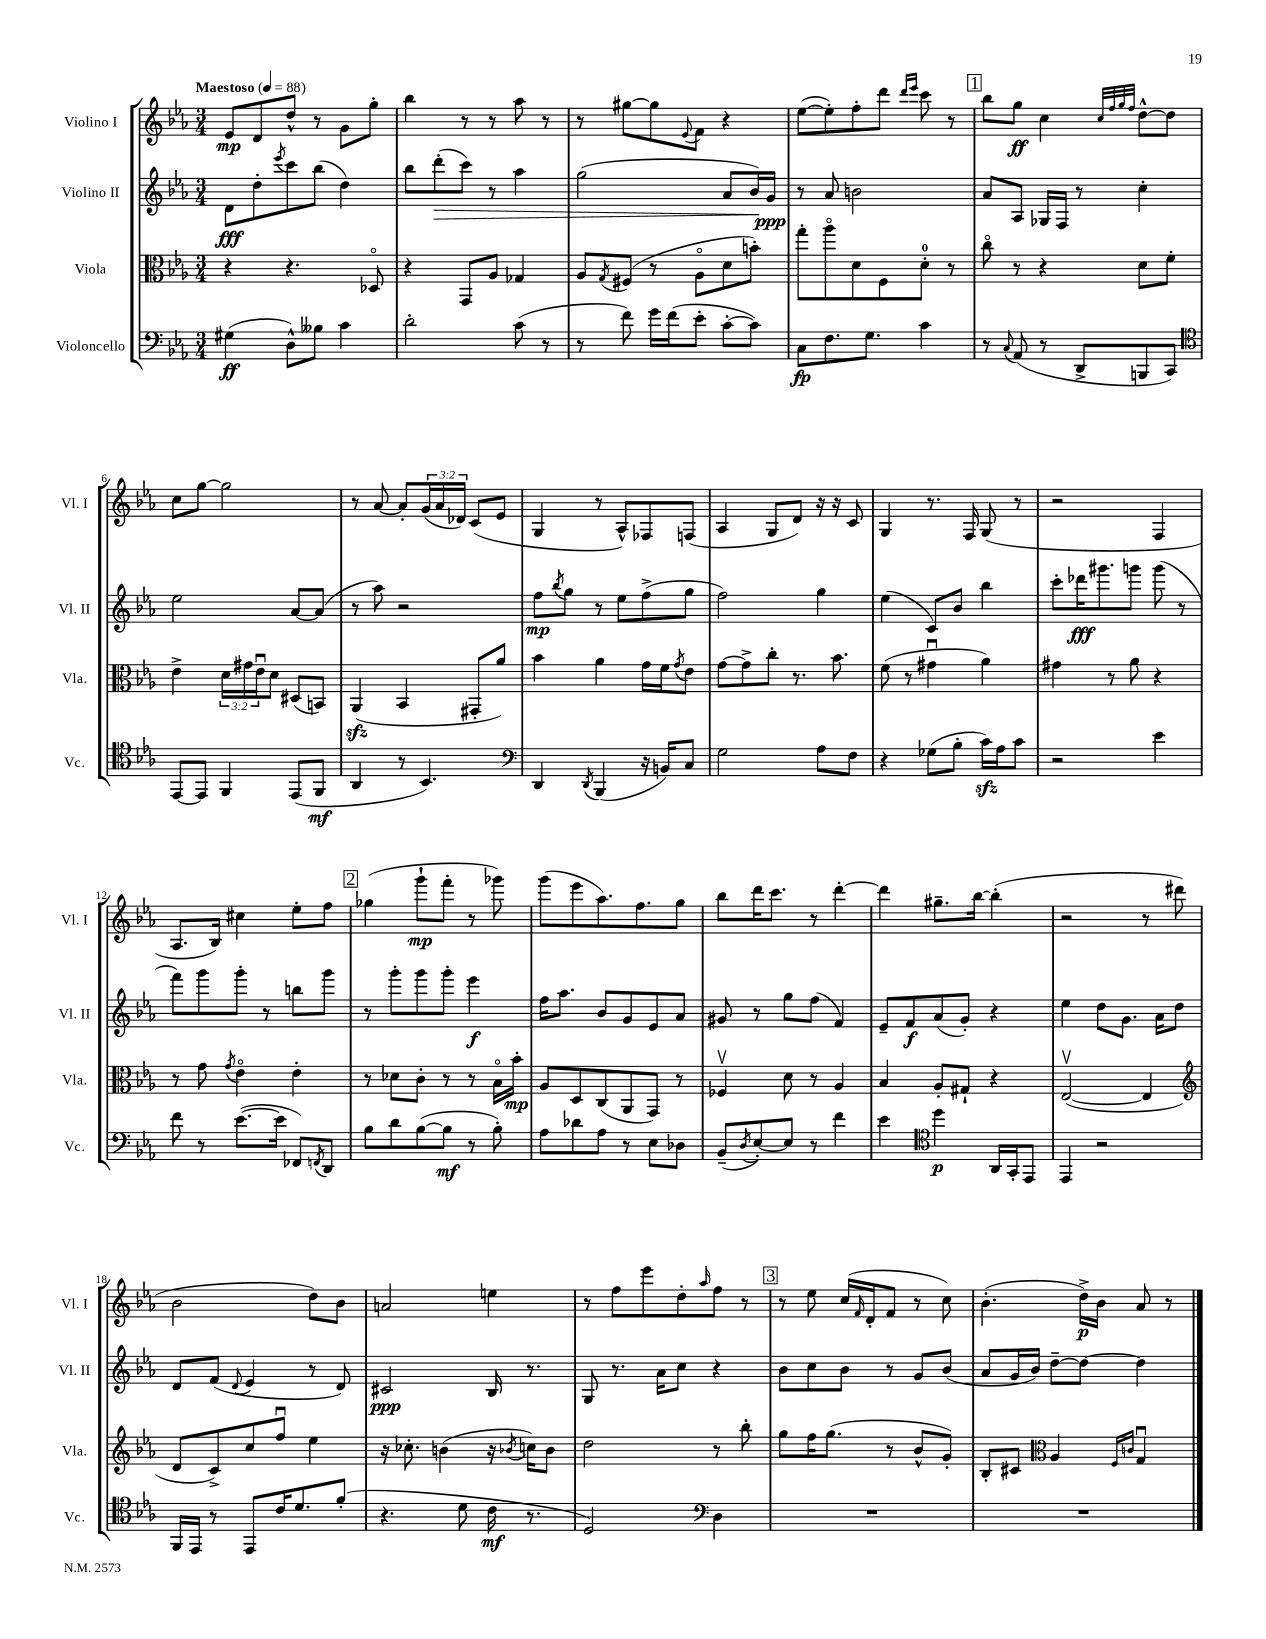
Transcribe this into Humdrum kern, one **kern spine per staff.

**kern	**dynam	**kern	**dynam	**kern	**dynam	**kern	**dynam
*part4	*part4	*part3	*part3	*part2	*part2	*part1	*part1
*staff4	*staff4	*staff3	*staff3	*staff2	*staff2	*staff1	*staff1
*I"Violoncello	*	*I"Viola	*	*I"Violino II	*	*I"Violino I	*
*I'Vc.	*	*I'Vla.	*	*I'Vl. II	*	*I'Vl. I	*
*clefF4	*	*clefC3	*	*clefG2	*	*clefG2	*
*k[b-e-a-]	*	*k[b-e-a-]	*	*k[b-e-a-]	*	*k[b-e-a-]	*
*M3/4	*	*M3/4	*	*M3/4	*	*M3/4	*
*MM88	*	*MM88	*	*MM88	*	*MM88	*
=1	=1	=1	=1	=1	=1	=1	=1
!	!	!	!	!	!	!LO:TX:a:B:t=Maestoso	!
(4G#X\	ff	4r	.	8d\L	fff	8e-/L	mp
.	.	.	.	8dd'\	.	8d/	.
.	.	.	.	8qeee-/	.	.	.
8D^^\L)	.	4.r	.	8ccc\	.	8dd^^/J	.
8B--X\J	.	.	.	(8bb-\J	.	8r	.
4c\	.	.	.	4dd\)	.	8g\L	.
.	.	8D-X/	.	.	.	8gg'\J	.
=2	=2	=2	=2	=2	=2	=2	=2
2d'\	.	4r	.	8bb-\L	.	4bb-\	.
!	!	!	!	!	!LO:HP:b	!	!
.	.	.	.	(8ddd'\	>	.	.
.	.	8GG/L	.	8ccc\J)	.	8r	.
.	.	8A-/J	.	8r	.	8r	.
(8c\	.	4G-X/	.	4aa-\	.	8aa-\	.
8r	.	.	.	.	.	8r	.
=3	=3	=3	=3	=3	=3	=3	=3
8r	.	8A-/L	.	(2gg\	.	8r	.
.	.	8qG/	.	.	.	.	.
8f\)	.	(8F#X/J	.	.	.	[8gg#X\L	.
16g\LL	.	8r	.	.	.	8gg#\]	.
(16f\J	.	.	.	.	.	.	.
.	.	.	.	.	.	8qqe-/	.
8e-'\J	.	8A-\L	.	.	.	8f\J	.
[8c'\L	.	8d\	.	8a-/L	.	4r	.
8c\J])	.	8bn'\J)	.	16b-/L)	.	.	.
.	.	.	.	16g/JJ	] ppp	.	.
=4	=4	=4	=4	=4	=4	=4	=4
8C\L	fp	8gg'\L	.	8r	.	([8ee-\L	.
8.F\	.	8aa-\	.	8a-/	.	8ee-'\])	.
.	.	8d\	.	2bn\	.	8ff'\	.
8.G\J	.	.	.	.	.	.	.
.	.	8F\	.	.	.	8ddd\J	.
.	.	.	.	.	.	16qqddd/LL	.
.	.	.	.	.	.	16qqeee-/JJ	.
4c\	.	8d'\J	.	.	.	8ccc\	.
.	.	8r	.	.	.	8r	.
!!LO:REH:place=s1:t=1
=5	=5	=5	=5	=5	=5	=5	=5
8r	.	8cc\	.	8a-/L	.	8bb-\L	.
8qqC/	.	.	.	.	.	.	.
(8AA-/	.	8r	.	8A-/J	.	8gg\J	ff
8r	.	4r	.	16G-X/LL	.	4cc\	.
.	.	.	.	16F/JJ	.	.	.
8DD^/L	.	.	.	8r	.	.	.
.	.	.	.	.	.	32qqcc/LLL	.
.	.	.	.	.	.	32qqff/	.
.	.	.	.	.	.	32qqgg/	.
.	.	.	.	.	.	32qqff/JJJ	.
8BBBn/	.	8d\L	.	4cc'\	.	[8dd^^\L	.
8CC/J)	.	8f'\J	.	.	.	8dd\J]	.
!!LO:LB:g=z
=6	=6	=6	=6	=6	=6	=6	=6
*clefC4	*	*	*	*	*	*	*
[8EE-/L	.	4e-^\	.	2ee-\	.	8cc\L	.
8EE-/J]	.	.	.	.	.	[8gg\J	.
4FF/	.	24d\LL	.	.	.	2gg\]	.
.	.	24g#X\	.	.	.	.	.
.	.	24e-u\J	.	.	.	.	.
.	.	8d\J	.	.	.	.	.
(8EE-/L	.	(8D#X/L	.	[8a-/L	.	.	.
8FF/J	mf	8BBn/J)	.	(8a-/J]	.	.	.
=7	=7	=7	=7	=7	=7	=7	=7
4AA-/	.	(4AA-zz/	.	8r	.	8r	.
.	.	.	.	8aa-\)	.	[8a-/	.
8r	.	4BB-/	.	2r	.	8a-'/L]	.
4.BB-/)	.	.	.	.	.	(24g/L	.
.	.	.	.	.	.	24a-/	.
.	.	.	.	.	.	24d-X/JJ)	.
.	.	8GG#X'/L	.	.	.	(8c/L	.
.	.	8a-/J)	.	.	.	8e-/J	.
=8	=8	=8	=8	=8	=8	=8	=8
*clefF4	*	*	*	*	*	*	*
4DD/	.	4b-\	.	8ff\L	mp	4G/	.
.	.	.	.	8qbb-/	.	.	.
.	.	.	.	8gg\J	.	.	.
8qDD/	.	.	.	.	.	.	.
(4BBB-/	.	4a-\	.	8r	.	8r	.
.	.	.	.	8ee-\L	.	8A-^^/L)	.
16r	.	16g\LL	.	(8ff^\	.	8F-X/	.
16BBn/KL)	.	16f\J	.	.	.	.	.
.	.	8qg/	.	.	.	.	.
8C/J	.	8e-\J	.	8gg\J	.	(8Fn/J	.
=9	=9	=9	=9	=9	=9	=9	=9
2G\	.	[8g\L	.	2ff\)	.	4A-/	.
.	.	8g^\]	.	.	.	.	.
.	.	8cc'\J	.	.	.	8G/L	.
.	.	8.r	.	.	.	8d/J)	.
8A-\L	.	.	.	4gg\	.	16r	.
.	.	8.b-\	.	.	.	16r	.
8F\J	.	.	.	.	.	8c/	.
=10	=10	=10	=10	=10	=10	=10	=10
4r	.	(8f\	.	(4ee-\	.	4G/	.
.	.	8r	.	.	.	.	.
(8G-X\L	.	4g#Xu\	.	8c/L)	.	8.r	.
8B-'\J	.	.	.	8b-/J	.	.	.
.	.	.	.	.	.	16F/	.
16czz\LL)	.	4a-\)	.	4bb-\	.	(8G/	.
16A-\J	.	.	.	.	.	.	.
8c\J	.	.	.	.	.	8r	.
=11	=11	=11	=11	=11	=11	=11	=11
2r	.	4g#X\	.	8ccc'\L	.	2r	.
.	.	.	.	16ddd-X\K	fff	.	.
.	.	.	.	8.ggg#X\	.	.	.
.	.	8r	.	.	.	.	.
.	.	8a-\	.	8gggn\J	.	.	.
4e-\	.	4r	.	(8ggg\	.	4F/	.
.	.	.	.	8r	.	.	.
!!LO:LB:g=z
=12	=12	=12	=12	=12	=12	=12	=12
8f\	.	8r	.	8fff\L)	.	8.A-/L	.
8r	.	8g\	.	8ggg\	.	.	.
.	.	.	.	.	.	16B-/Jk)	.
.	.	8qg/	.	.	.	.	.
([8.e-\L	.	4e-\	.	8ggg'\J	.	4cc#X\	.
.	.	.	.	8r	.	.	.
16e-\Jk]	.	.	.	.	.	.	.
8FF-X/L)	.	4e-'\	.	8bbn\L	.	8ee-'\L	.
8qFFn/	.	.	.	.	.	.	.
8DD/J	.	.	.	8ggg\J	.	8ff\J	.
!!LO:REH:place=s1:t=2
=13	=13	=13	=13	=13	=13	=13	=13
8B-\L	.	8r	.	8r	.	(4gg-X\	.
8d\	.	8d-X\L	.	8ggg'\L	.	.	.
([8B-\	.	8c'\J	.	8ggg\	.	8ggg`\L	mp
8B-\J]	mf	8r	.	8ggg'\J	.	8fff'\J	.
8r	.	8r	.	4eee-\	f	8r	.
8B-'\)	.	16B-\LL	.	.	.	8ggg-X\)	.
.	.	16b-'\JJ	mp	.	.	.	.
=14	=14	=14	=14	=14	=14	=14	=14
8A-\L	.	8A-/L	.	16ff\KL	.	(8ggg\L	.
.	.	.	.	8.aa-\J	.	.	.
8d-X\	.	8D/	.	.	.	8eee-\	.
8A-\J	.	(8C/	.	8b-/L	.	8.aa-\)	.
8r	.	8AA-/	.	8g/	.	.	.
.	.	.	.	.	.	8.ff\	.
8E-\L	.	8GG/J)	.	8e-/	.	.	.
8D-X\J	.	8r	.	8a-/J	.	8gg\J	.
=15	=15	=15	=15	=15	=15	=15	=15
(8BB-~/L	.	4F-Xv/	.	8g#X/	.	8bb-\L	.
8qD/	.	.	.	.	.	.	.
[8E-'/)	.	.	.	8r	.	16ddd\K	.
.	.	.	.	.	.	8.ccc\J	.
8E-/J]	.	8d\	.	8gg\L	.	.	.
8r	.	8r	.	(8ff\J	.	8r	.
4f\	.	4A-/	.	4f/)	.	[4ddd'\	.
=16	=16	=16	=16	=16	=16	=16	=16
4e-\	.	4B-/	.	8e-~/L	.	4ddd\]	.
.	.	.	.	8f/	f	.	.
*clefC4	*	*	*	*	*	*	*
4dd\	p	8A-'/L	.	(8a-/	.	8.gg#X~\L	.
.	.	8G#X`/J	.	8g'/J)	.	.	.
.	.	.	.	.	.	[16bb-\Jk	.
16AA-/LL	.	4r	.	4r	.	(4bb-'\]	.
16GG'/J	.	.	.	.	.	.	.
8EE-/J	.	.	.	.	.	.	.
=17	=17	=17	=17	=17	=17	=17	=17
4EE-/	.	([2E-v/	.	4ee-\	.	2r	.
2r	.	.	.	8dd\L	.	.	.
.	.	.	.	8.g\J	.	.	.
.	.	4E-/]	.	.	.	8r	.
.	.	.	.	16a-\KL	.	.	.
.	.	.	.	8dd\J	.	8ddd#X\	.
!!LO:LB:g=z
=18	=18	=18	=18	=18	=18	=18	=18
*	*	*clefG2	*	*	*	*	*
16FF/LL	.	8d/L	.	8d/L	.	2b-\	.
16EE-/JJ	.	.	.	.	.	.	.
8r	.	8c^/)	.	(8f/J	.	.	.
.	.	.	.	8qqd/	.	.	.
8EE-/L	.	8cc/	.	4e-/	.	.	.
16c/K	.	8ffu/J	.	.	.	.	.
8.d/	.	.	.	.	.	.	.
.	.	4ee-\	.	8r	.	8dd\L)	.
(8f'/J	.	.	.	8d/)	.	8b-\J	.
=19	=19	=19	=19	=19	=19	=19	=19
4.r	.	16r	.	2c#X/	ppp	2an/	.
.	.	8.cc-X'\	.	.	.	.	.
.	.	(4bn\	.	.	.	.	.
8d\	.	.	.	.	.	.	.
16c\	mf	16r	.	16B-/	.	4een\	.
.	.	8qb-X/	.	.	.	.	.
8.r	.	16ccn\KL)	.	8.r	.	.	.
.	.	8b-\J	.	.	.	.	.
=20	=20	=20	=20	=20	=20	=20	=20
2D/)	.	2dd\	.	8G/	.	8r	.
.	.	.	.	8.r	.	8ff\L	.
.	.	.	.	.	.	8eee-\	.
.	.	.	.	16a-\KL	.	.	.
.	.	.	.	8cc\J	.	8dd'\	.
*clefF4	*	*	*	*	*	*	*
.	.	.	.	.	.	16qqaa-/	.
4D\	.	8r	.	4r	.	8ff\J	.
.	.	8bb-'\	.	.	.	8r	.
!!LO:REH:place=s1:t=3
=21	=21	=21	=21	=21	=21	=21	=21
2.r	.	8gg\L	.	8b-\L	.	8r	.
.	.	16ff\K	.	8cc\	.	8ee-\	.
.	.	(8.gg\J	.	.	.	.	.
.	.	.	.	8b-\J	.	(16cc/LL	.
.	.	.	.	.	.	16qqf/	.
.	.	.	.	.	.	16d'/J	.
.	.	8r	.	8r	.	8f/J	.
.	.	8b-^^/L	.	8g/L	.	8r	.
.	.	8g'/J)	.	(8b-/J	.	8cc\)	.
=22	=22	=22	=22	=22	=22	=22	=22
2.r	.	8B-'/L	.	8a-/L	.	(4.b-'\	.
.	.	8c#X/J	.	16g/L	.	.	.
.	.	.	.	16b-/JJ)	.	.	.
*	*	*clefC3	*	*	*	*	*
.	.	4A-/	.	[8dd~\L	.	.	.
.	.	.	.	8dd\J_	.	16dd^\LL)	p
.	.	.	.	.	.	16b-\JJ	.
.	.	16qqF/LL	.	.	.	.	.
.	.	16qqcn/JJ	.	.	.	.	.
.	.	4Gu/	.	4dd\]	.	8a-/	.
.	.	.	.	.	.	8r	.
==	==	==	==	==	==	==	==
*-	*-	*-	*-	*-	*-	*-	*-
